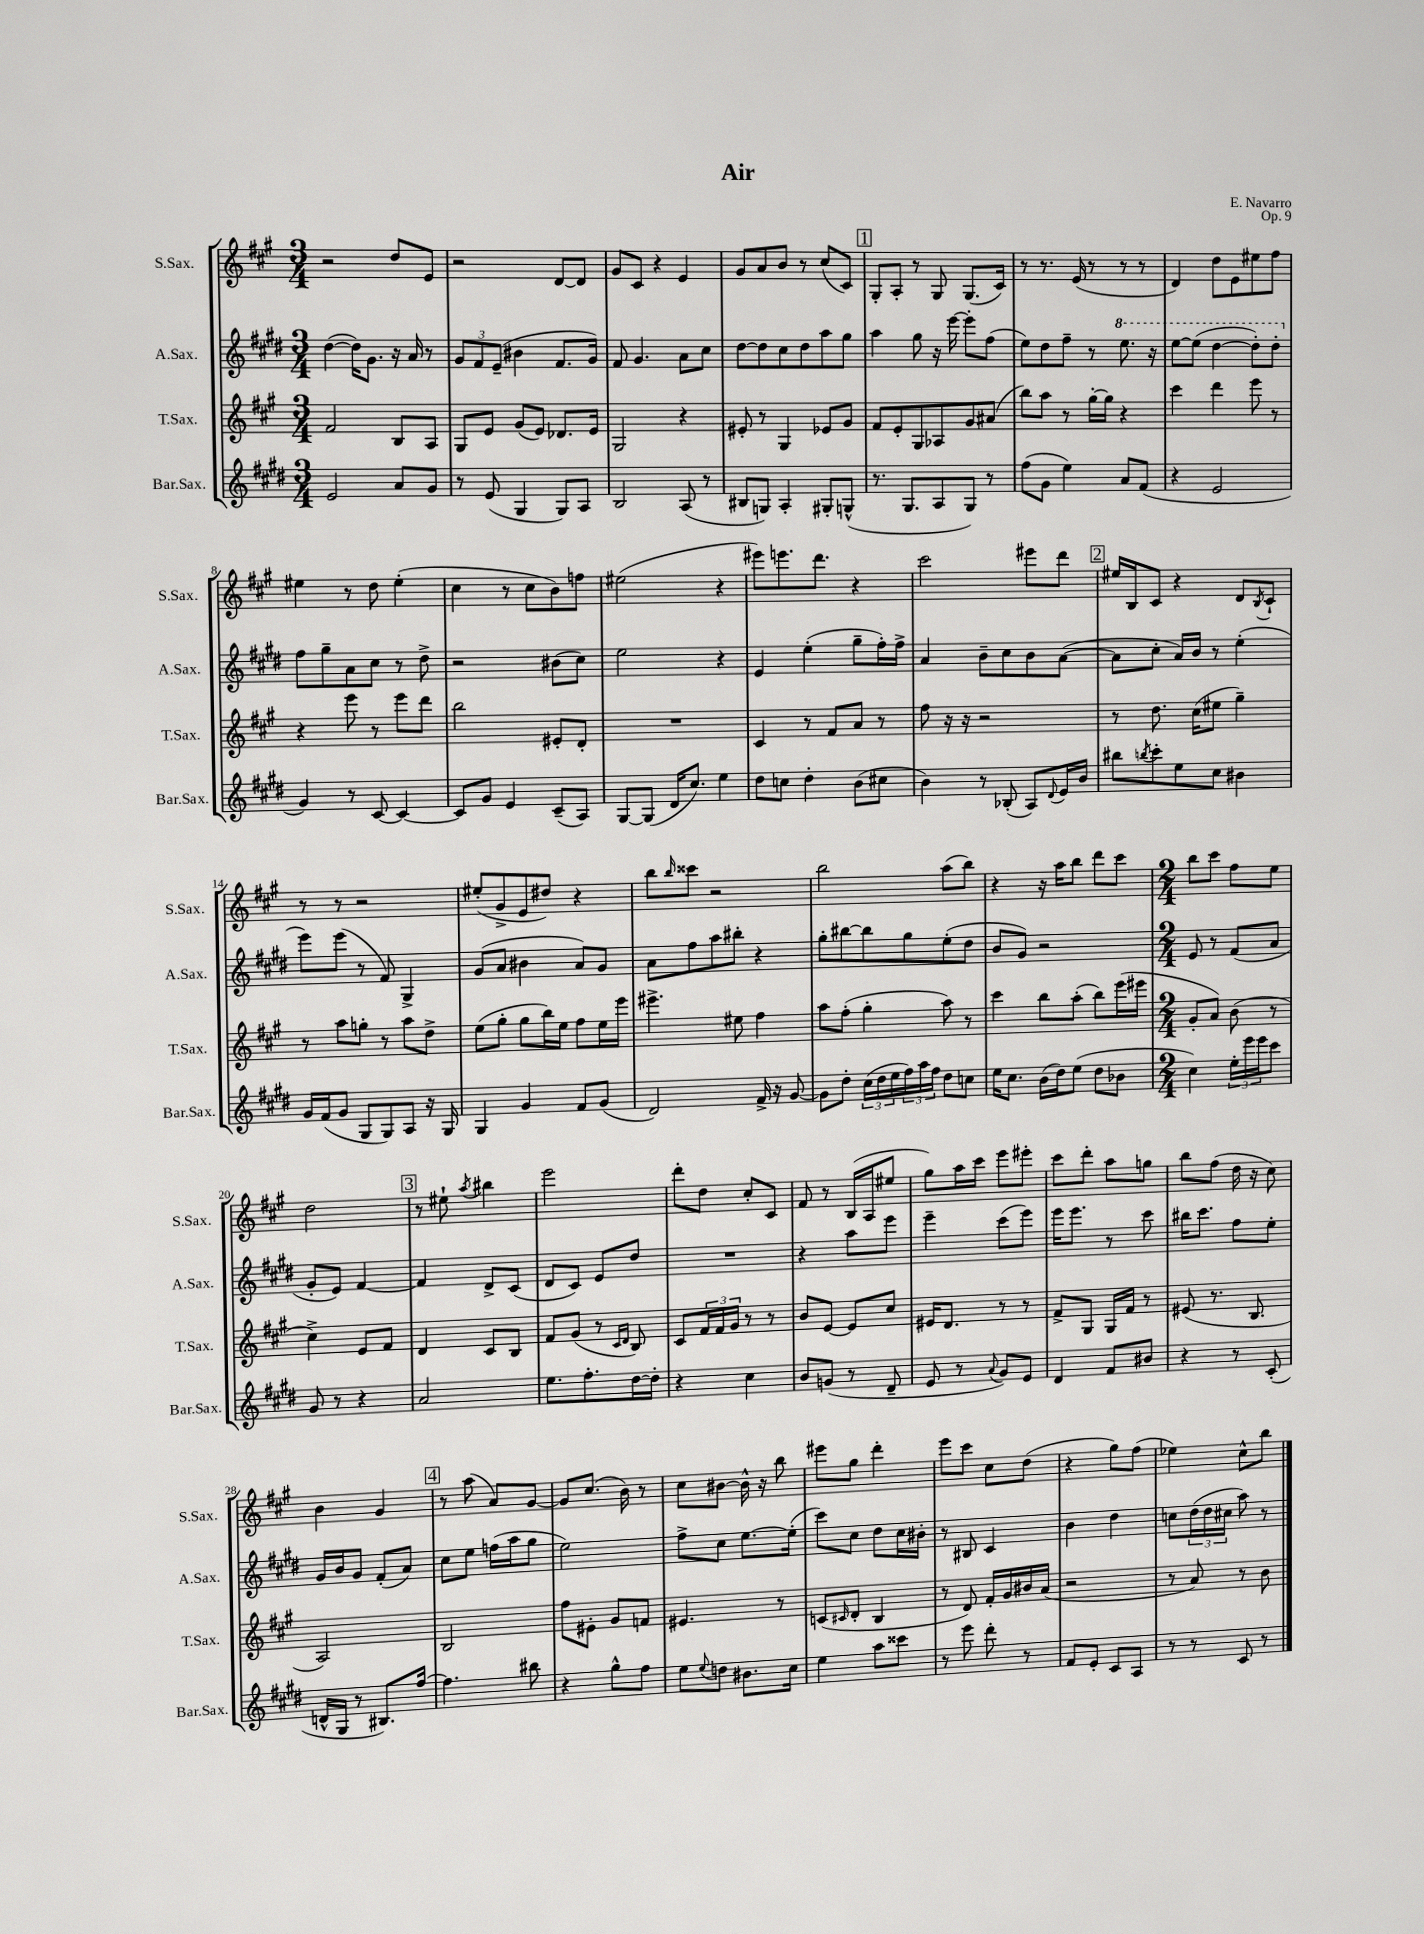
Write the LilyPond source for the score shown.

\header { title = "Air" composer = "E. Navarro" opus = "Op. 9" }
<<
\new StaffGroup <<
\new Staff = "s0" \with { instrumentName = "S.Sax." shortInstrumentName = "S.Sax." } {
    \clef treble \key a \major \numericTimeSignature \time 3/4
    r2 d''8 e'8 |
    r2 d'8~ d'8 |
    gis'8 cis'8 r4 e'4 |
    gis'8 a'8 b'8 r8 cis''8( cis'8) |
    \mark \markup { \box "1" } gis8-. a8-. r8 gis8 gis8.( cis'16) |
    r8 r8. e'16( r8 r8 r8 |
    d'4) d''8 e'8 eis''8 fis''8 |
    eis''4 r8 d''8 eis''4-.( |
    cis''4 r8 cis''8 b'8) f''8 |
    eis''2( r4 |
    eis'''8) e'''8. d'''8. r4 |
    cis'''2 eis'''8 d'''8 |
    \mark \markup { \box "2" } eis''16 b16 cis'8 r4 d'8 \acciaccatura { b8 } cis'8-! |
    r8 r8 r2 |
    eis''8-.( gis'8-> e'8 dis''8) r4 |
    b''8 \grace { b''16 } cisis'''8 r2 |
    b''2 a''8( b''8) |
    r4 r16 a''16 b''8 d'''8 cis'''8 |
    \numericTimeSignature \time 2/4 b''8 cis'''8 fis''8 e''8 |
    d''2 |
    \mark \markup { \box "3" } r8 eis''8-! \acciaccatura { a''8 } bis''4 |
    e'''2 |
    d'''8-. d''8 cis''8-. cis'8 |
    fis'8 r8 b16( a16 eis''8 |
    gis''8) a''16 cis'''16 e'''8 eis'''8-. |
    cis'''8 d'''8-. a''8 g''8 |
    b''8 fis''8( d''16 r16 cis''8) |
    b'4 gis'4 |
    \mark \markup { \box "4" } r8 a''8( a'8) gis'8~ |
    gis'8 cis''8.( b'16) r8 |
    cis''8 bis'8~ bis'16-^ r16 b''8 |
    eis'''8 gis''8 d'''4-. |
    e'''8 cis'''8 cis''8 d''8( |
    r4 gis''8) fis''8( |
    ees''4) cis''8-^ b''8 \bar "|." |
}
\new Staff = "s1" \with { instrumentName = "A.Sax." shortInstrumentName = "A.Sax." } {
    \clef treble \key e \major \numericTimeSignature \time 3/4
    dis''4~( dis''16) gis'8. r16 a'16 r8 |
    \tuplet 3/2 { gis'8 fis'8 e'8--( } bis'4 fis'8. gis'16) |
    fis'8 gis'4. a'8 cis''8 |
    dis''8~ dis''8 cis''8 dis''8 a''8 gis''8 |
    \mark \markup { \box "1" } a''4 gis''8 r16 e'''16~ e'''8-. fis''8( |
    e''8) dis''8 fis''8-- r8 \ottava #1 e'''8. r16 |
    e'''8~ e'''8( dis'''4~ dis'''8-.) dis'''8-. \ottava #0 |
    fis''8 gis''8-- a'8 cis''8 r8 dis''8-> |
    r2 bis'8( cis''8) |
    e''2 r4 |
    e'4 e''4-.( gis''8-- fis''16-.) fis''16-> |
    a'4 b'8-- cis''8 b'8 a'8~( |
    \mark \markup { \box "2" } a'8 cis''8-. a'16) b'16 r8 e''4-.( |
    e'''8) e'''8( r8 fis'8) gis4-> |
    gis'8( a'8 bis'4 a'8) gis'8 |
    a'8 fis''8 a''8 bis''8-. r4 |
    gis''8-. bis''8~ bis''8 gis''8 e''8-.( dis''8 |
    b'8 gis'8) r2 |
    \numericTimeSignature \time 2/4 e'8 r8 fis'8( a'8 |
    gis'8-. e'8) fis'4~ |
    \mark \markup { \box "3" } fis'4 dis'8-> cis'8( |
    dis'8 cis'8) e'8 dis''8 |
    R2 |
    r4 a''8 e'''8 |
    e'''4-- cis'''8( e'''8) |
    e'''16 e'''8. r8 cis'''8 |
    bis''16 cis'''8. fis''8 e''8-. |
    gis'16 b'16 gis'8 fis'8-.( a'8) |
    \mark \markup { \box "4" } cis''8 e''8 f''16( a''16 gis''8 |
    e''2) |
    fis''8-> cis''8 e''8.~ e''16-.( |
    cis'''8) cis''8 dis''8 cis''16 bis'16-. |
    r8 bis8 cis'4 |
    b'4 dis''4 |
    c''8 \tuplet 3/2 { dis''16( dis''16 cis''16 } a''8) r8 \bar "|." |
}
\new Staff = "s2" \with { instrumentName = "T.Sax." shortInstrumentName = "T.Sax." } {
    \clef treble \key a \major \numericTimeSignature \time 3/4
    fis'2 b8 a8 |
    gis8 e'8 gis'8( e'8) des'8. e'16 |
    gis2 r4 |
    eis'8-. r8 gis4 ees'8 gis'8 |
    \mark \markup { \box "1" } fis'8 e'8-. gis8 aes8 gis'8 ais'8( |
    b''8) a''8 r8 gis''16~-. gis''16 r4 |
    cis'''4 d'''4 e'''8 r8 |
    r4 e'''8 r8 e'''8 d'''8 |
    b''2 eis'8-. d'8-. |
    R2. |
    cis'4 r8 fis'8 a'8 r8 |
    fis''8 r16 r16 r2 |
    \mark \markup { \box "2" } r8 d''8. cis''16( eis''8 gis''4--) |
    r8 a''8 g''8-. r8 a''8 d''8-> |
    e''8( gis''8-. gis''8 b''16) e''16 fis''8 e''16 e'''16 |
    eis'''4.-> eis''8 fis''4 |
    a''8 fis''8-.( gis''4-. a''8) r8 |
    cis'''4 b''8 a''8-.( b''8) e'''16( eis'''16 |
    \numericTimeSignature \time 2/4 gis'8-. a'8) b'8( r8 |
    cis''4->) e'8 fis'8 |
    \mark \markup { \box "3" } d'4 cis'8 b8 |
    fis'8 gis'8( r8 \grace { cis'16 d'16 } b8) |
    cis'8 \tuplet 3/2 { fis'16 fis'16 gis'16 } r8 r8 |
    b'8 e'8~ e'8 cis''8 |
    eis'16 d'8. r8 r8 |
    fis'8-> gis8 gis16 fis'16 r8 |
    eis'8( r8. b8. |
    a2) |
    \mark \markup { \box "4" } b2 |
    fis''8 eis'8-. gis'8 f'8 |
    eis'4. r8 |
    c'8( \grace { cis'16 } d'8-. b4 |
    r8 d'8) fis'16-. gis'16 bis'16 a'16( |
    r2 |
    r8 a'8) r8 b'8 \bar "|." |
}
\new Staff = "s3" \with { instrumentName = "Bar.Sax." shortInstrumentName = "Bar.Sax." } {
    \clef treble \key e \major \numericTimeSignature \time 3/4
    e'2 a'8 gis'8 |
    r8 e'8( gis4 gis8) a8 |
    b2 a8( r8 |
    bis8 g8) a4-. gis8-. g8-^( |
    \mark \markup { \box "1" } r8. gis8. a8 gis8) r8 |
    fis''8( gis'8 e''4) a'8 fis'8( |
    r4 e'2 |
    gis'4) r8 cis'8~ cis'4~ |
    cis'8 gis'8 e'4 cis'8--( a8) |
    gis8~ gis8( dis'16 cis''8.) e''4 |
    dis''8 c''8 dis''4-. b'8( cis''8 |
    b'4) r8 bes8-.( a8) \appoggiatura { dis'8 } e'16 b'16 |
    \mark \markup { \box "2" } bis''8 \acciaccatura { b''8 } cis'''8-. e''8 cis''8 bis'4 |
    gis'16 fis'16( gis'8 gis8 gis8) a8 r16 gis16 |
    gis4 gis'4 fis'8 gis'8( |
    dis'2) fis'16-> r16 gis'8~ |
    gis'8 dis''8-. \tuplet 3/2 { cis''16( dis''16 e''16 } \tuplet 3/2 { fis''16) a''16 fis''16 } dis''8 c''8 |
    e''16 cis''8. b'16( dis''16) e''8( dis''8 bes'8 |
    \numericTimeSignature \time 2/4 cis''4) \tuplet 3/2 { e''16-. e'''16 e'''16 } cis'''8 |
    gis'8 r8 r4 |
    \mark \markup { \box "3" } a'2 |
    e''8. fis''8.-. dis''16~ dis''16-. |
    r4 cis''4 |
    b'8 g'8( r8 dis'8-- |
    e'8 r8 \appoggiatura { a'8 } gis'8) e'8 |
    dis'4 fis'8 bis'8 |
    r4 r8 cis'8-.( |
    d'16-^ gis16 r8 bis8.) fis''16~ |
    \mark \markup { \box "4" } fis''4. bis''8 |
    r4 gis''8-^ fis''8 |
    e''8 \appoggiatura { e''8 } d''8 bis'8. cis''16 |
    e''4 a''8 cisis'''8 |
    r8 e'''8 dis'''8-. r8 |
    fis'8 e'8-. cis'8 a8 |
    r8 r8 cis'8 r8 \bar "|." |
}
>>
>>
